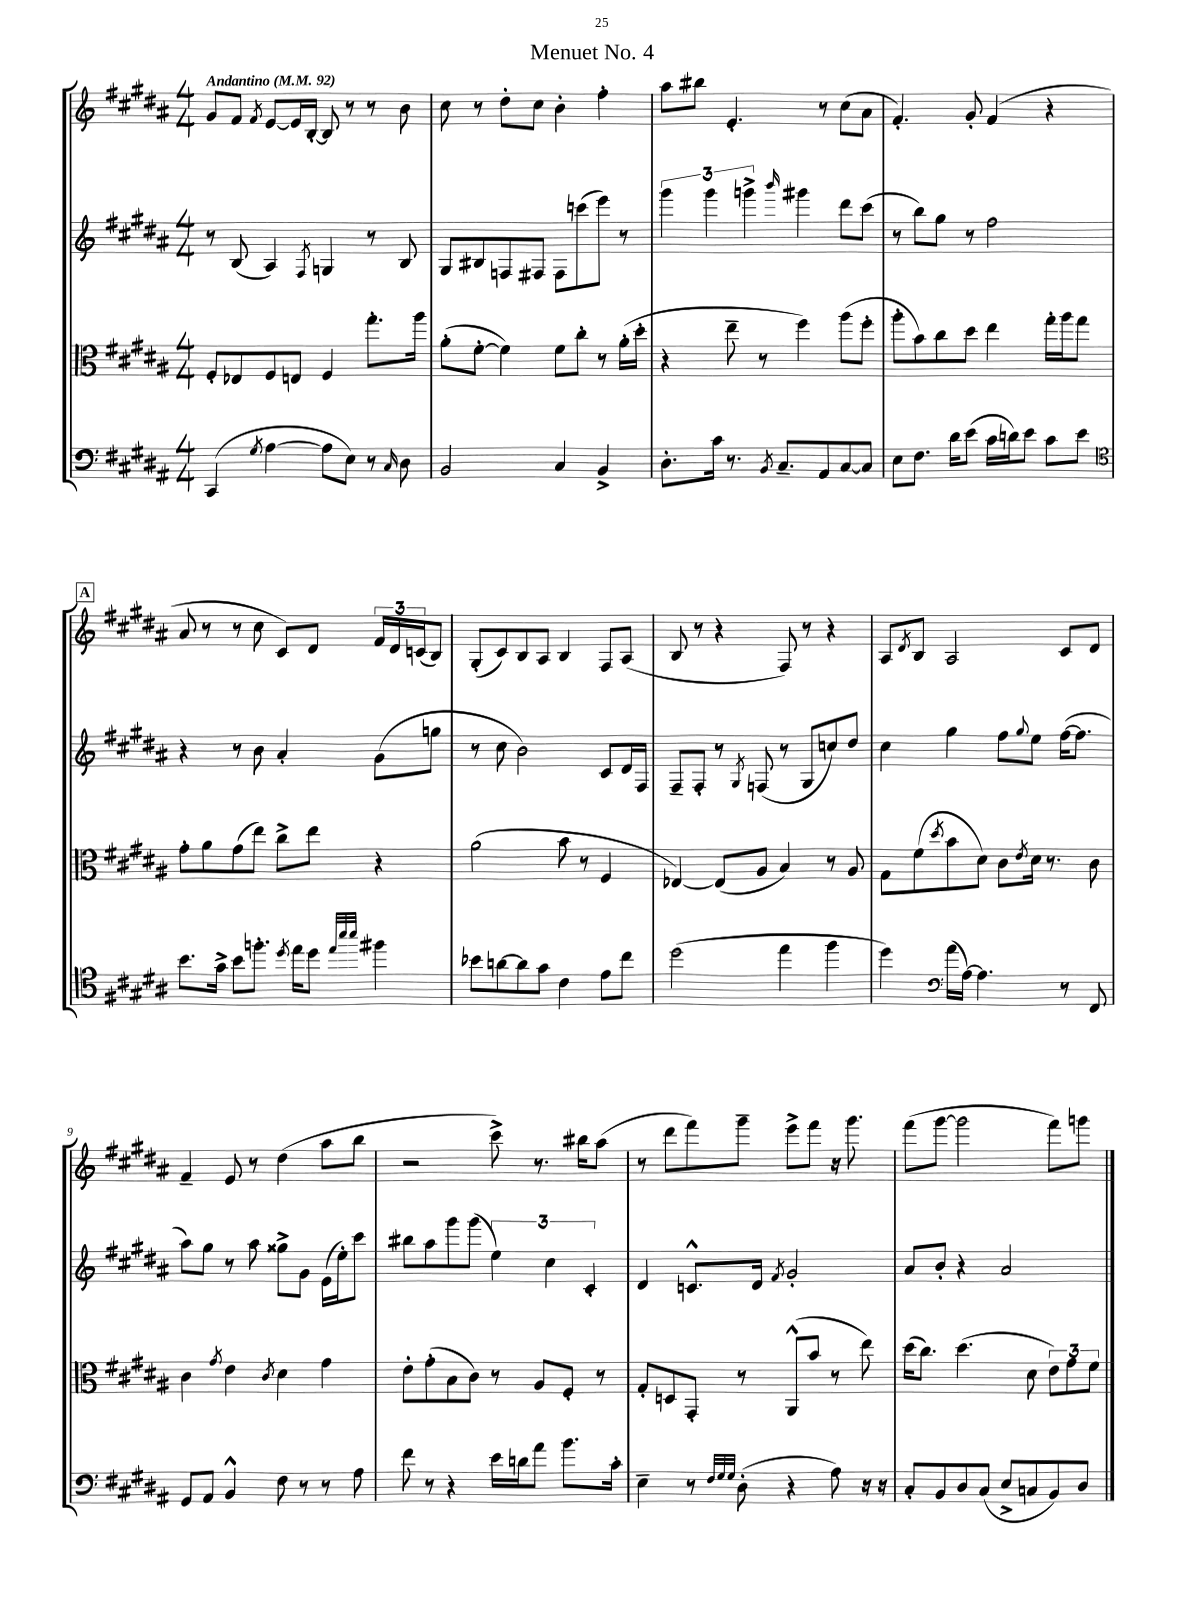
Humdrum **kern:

**kern	**kern	**kern	**kern
*staff4	*staff3	*staff2	*staff1
*clefF4	*clefC3	*clefG2	*clefG2
*k[f#c#g#d#a#]	*k[f#c#g#d#a#]	*k[f#c#g#d#a#]	*k[f#c#g#d#a#]
*M4/4	*M4/4	*M4/4	*M4/4
*MM92	*MM92	*MM92	*MM92
(4CC#	8F#'	8r	8g#
.	8E-	(8B	8f#
8qG#	.	.	8qf#
[4A#	8F#	4A#)	[8e
.	8E	.	16e]
.	.	.	[16B'
.	.	8qF#	.
8A#]	4F#	4G	8B]
8E)	.	.	8r
8r	8.gg#'	8r	8r
16qqC#	.	.	.
8D#	.	8B	8b
.	16aa#	.	.
=	=	=	=
2BB	(8a#'	8G#	8cc#
.	[8f#'	8B#	8r
.	4f#])	8F	8dd#'
.	.	8F#	8cc#
4C#	8f#	8F#	4b'
.	8cc#'	(8ccc	.
4BB^	8r	8eee)	4ff#'
.	(16a#'	8r	.
.	16dd#'	.	.
=	=	=	=
8.D#'	4r	6ggg#	8aa#
.	.	.	8bb#
.	.	6ggg#	.
16c#	.	.	.
8.r	8ee~	.	4.e'
.	.	6ggg^	.
.	8r	.	.
8qBB	.	.	.
8.C#~	.	.	.
.	.	16qqbbb	.
.	4ff#)	4ggg#	.
8AA#	.	.	8r
[8C#	(8aa#	8ddd#	(8cc#
8C#]	8ff#'	(8ccc#	8a#
=	=	=	=
8E	8aa#'	8r	4.f#')
8.F#	8b)	8bb)	.
.	8cc#	8gg#	.
16d#	.	.	.
(8e	8dd#	8r	8g#'
16c#	4ee	2ff#	(4f#
16d)	.	.	.
8e	.	.	.
8c#	16gg#'	.	4r
.	16aa#	.	.
8e	8gg#	.	.
=	=	=	=
*clefC4	*	*	*
8.b	8g#'	4r	8a#
.	8a#	.	8r
16g#^	.	.	.
8b	(8g#	8r	8r
8.ff'	8ee)	8b	8cc#
.	8cc#^	4a#'	8c#)
8qdd#	.	.	.
16ee	.	.	.
8dd#	8ee	.	8d#
32qqee	.	.	.
32qqbb	.	.	.
32qqbb	.	.	.
4ff#	4r	(8g#	24f#
.	.	.	24d#
.	.	.	(24c
.	.	8gg	8B)
=	=	=	=
8b-	(2a#	8r	(8G#'
[8a	.	8cc#	8c#)
8a]	.	2b)	8B
8g#	.	.	8A#
4c#	8b	.	4B
.	8r	.	.
8e	4F#	8c#	8F#
8cc#	.	16d#	(8A#
.	.	16F#	.
=	=	=	=
(2dd#	[4E-)	8F#~	8B
.	.	8F#'	8r
.	(8E-]	8r	4r
.	.	8qG#	.
.	8A#	(8F	.
4ee	4B)	8r	8F#)
.	.	8G#	8r
4ff#	8r	8cc)	4r
.	8A#	8dd#	.
=	=	=	=
4dd#)	8G#	4cc#	8A#
.	.	.	8qd#
.	(8f#	.	8B
*clefF4	*	*	*
.	8qdd#	.	.
(16a#	8b	4gg#	2A#
[16A#)	.	.	.
4.A#]	8d#)	.	.
.	8c#	8ff#	.
.	8qe	8qqgg#	.
.	16d#	8ee	.
.	8.r	.	.
8r	.	([16ff#	8c#
.	.	8.ff#]	.
8FF#	8c#	.	8d#
=	=	=	=
8GG#	4c#	8aa#)	4f#~
8AA#	.	8gg#	.
.	8qg#	.	.
4BB^^	4e	8r	8e
.	.	8aa#	8r
.	8qc#	.	.
8F#	4d#	8gg##^	(4dd#
8r	.	8g#	.
8r	4g#	(16e	8aa#
.	.	16ee')	.
8A#	.	8ccc#	8bb
=	=	=	=
8f#	8e'	8bb#	2r
8r	(8g#'	8aa#	.
4r	8B	8ggg#	.
.	8c#)	(8ggg#	.
16e	8r	6ee)	8ccc#^)
16d	.	.	.
8a#	8A#	.	8.r
.	.	6cc#	.
8.b	8F#'	.	.
.	.	.	16bb#
.	.	6c#'	.
.	8r	.	(8aa#
16c#'	.	.	.
=	=	=	=
4E~	8G#'	4d#	8r
.	8D	.	8ddd#
8r	8GG#'	8.c^^	8fff#)
32qqF#	.	.	.
32qqG#	.	.	.
32qqG#	.	.	.
(8D#'	8r	.	8ggg#~
.	.	16d#	.
.	.	8qf#	.
4r	(8AA#^^	2g#'	8eee^
.	8b	.	8fff#
8A#)	8r	.	16r
.	.	.	8.ggg#
16r	8ee)	.	.
16r	.	.	.
=	=	=	=
8C#'	(16dd#	8a#	(8fff#
.	8.cc#)	.	.
8BB	.	8b'	[8ggg#
8D#	(4.dd#	4r	2ggg#]
(8C#	.	.	.
8E^	.	2a#	.
8C	8d#	.	.
8BB)	12e)	.	8fff#)
.	12g#	.	.
8D#	.	.	8ggg
.	12f#	.	.
==	==	==	==
*-	*-	*-	*-
